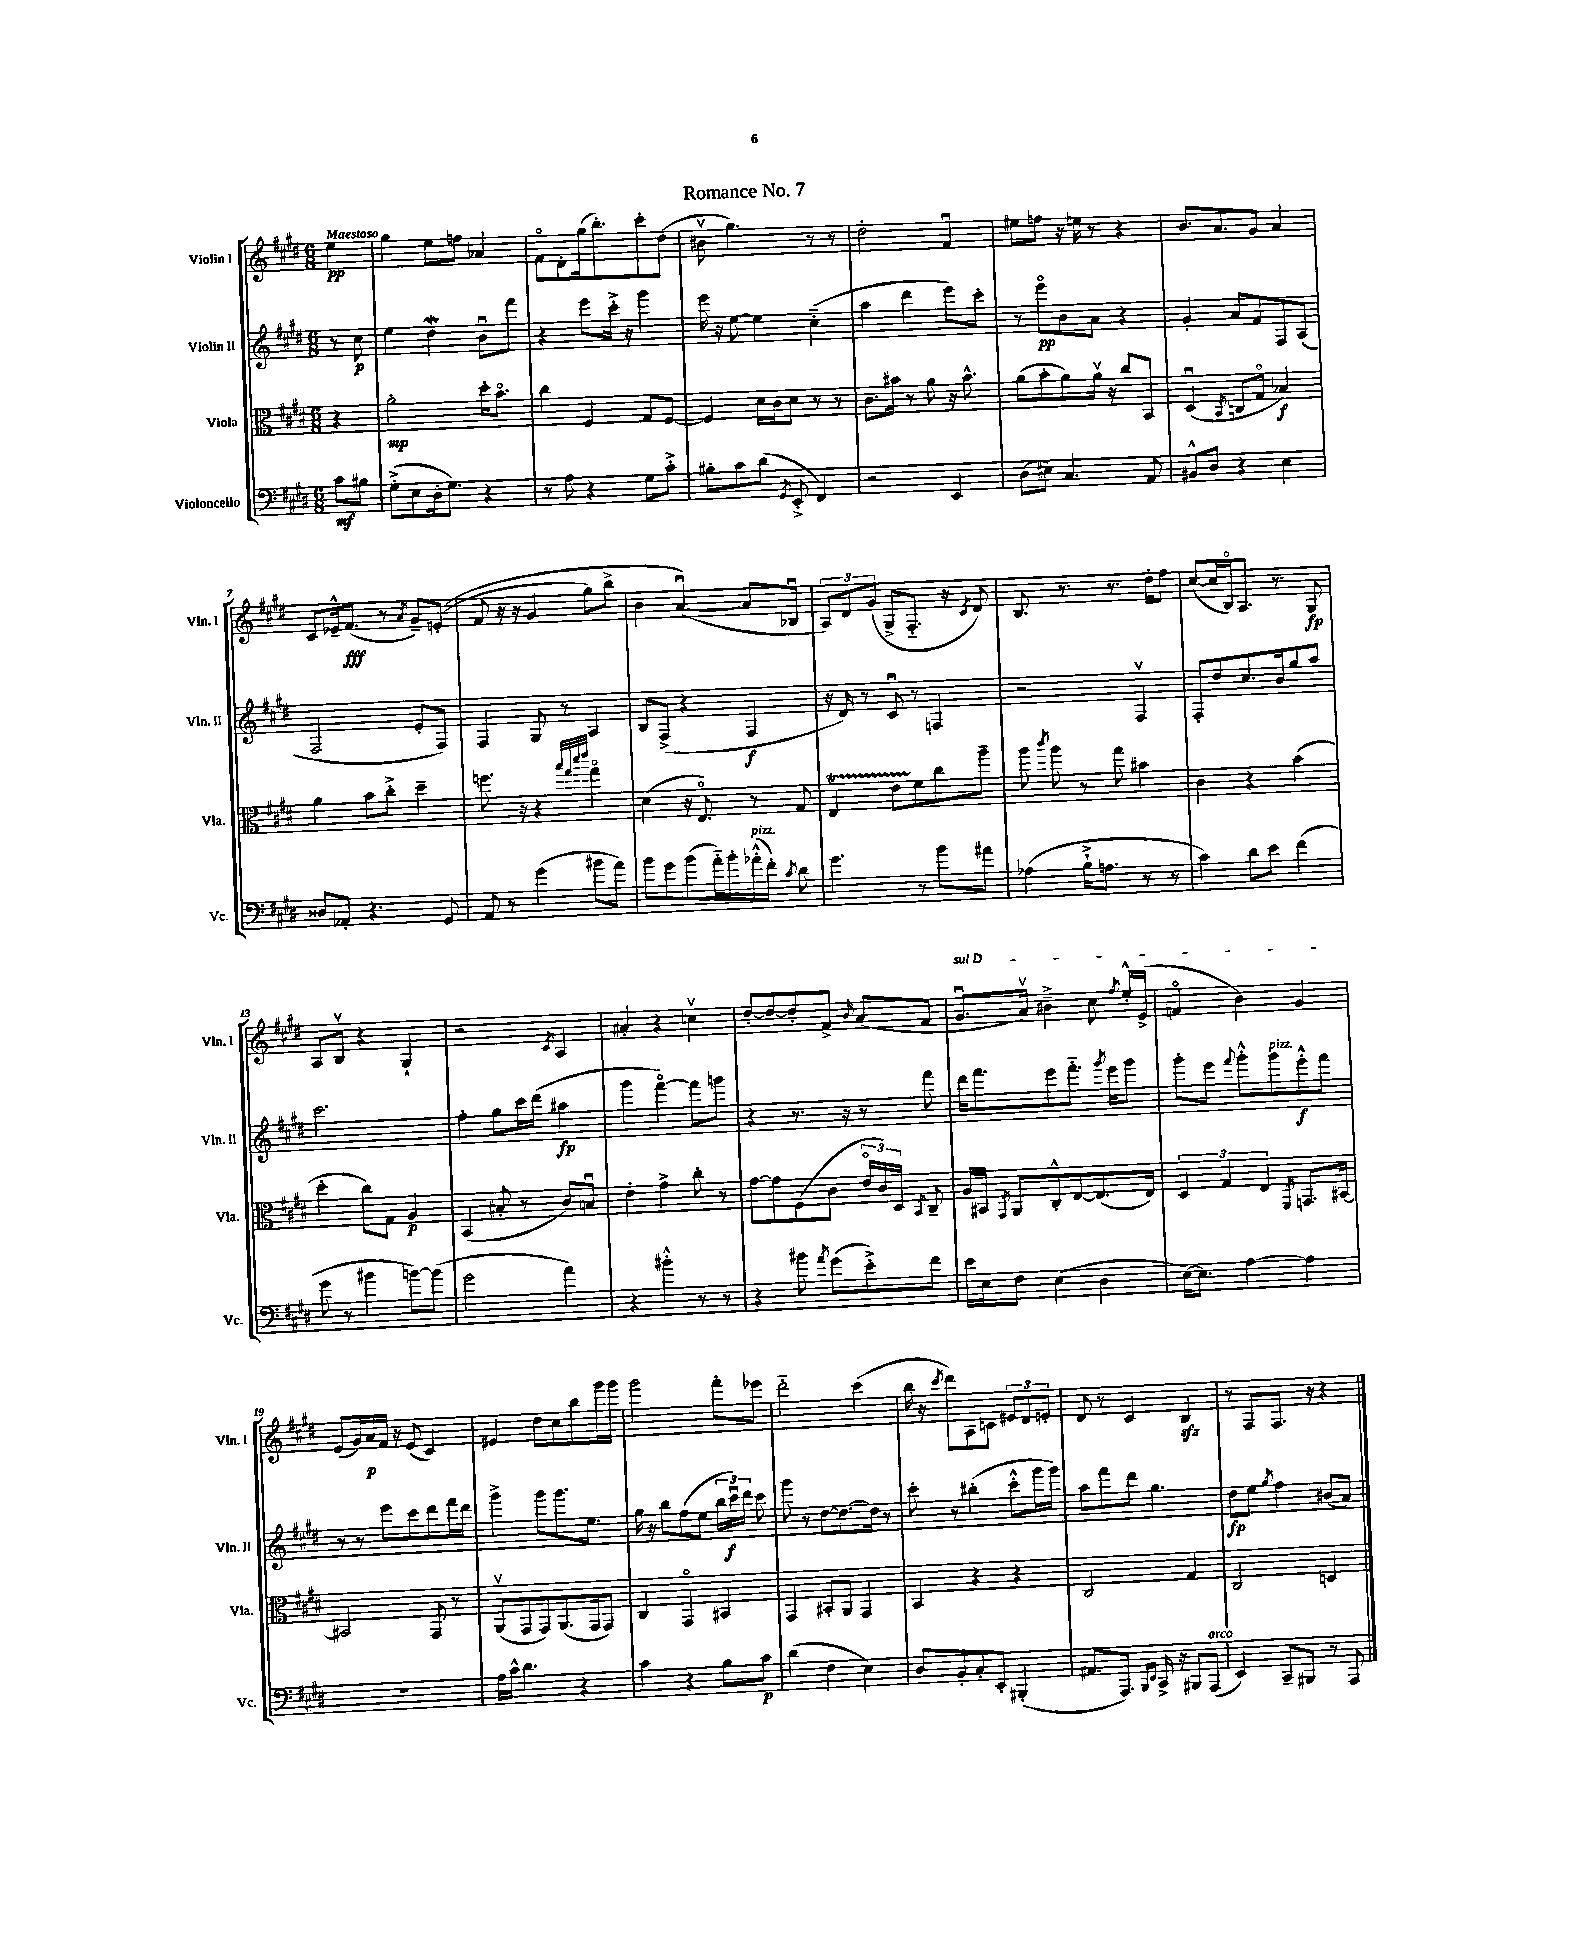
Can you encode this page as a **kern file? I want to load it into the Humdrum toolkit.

**kern	**dynam	**kern	**dynam	**kern	**dynam	**kern	**dynam
*part4	*part4	*part3	*part3	*part2	*part2	*part1	*part1
*staff4	*staff4	*staff3	*staff3	*staff2	*staff2	*staff1	*staff1
*I"Violoncello	*	*I"Viola	*	*I"Violin II	*	*I"Violin I	*
*I'Vc.	*	*I'Vla.	*	*I'Vln. II	*	*I'Vln. I	*
*clefF4	*	*clefC3	*	*clefG2	*	*clefG2	*
*k[f#c#g#d#]	*	*k[f#c#g#d#]	*	*k[f#c#g#d#]	*	*k[f#c#g#d#]	*
*M6/8	*	*M6/8	*	*M6/8	*	*M6/8	*
=	=	=	=	=	=	=	=
!	!	!	!	!	!	!LO:TX:a:B:t=Maestoso	!
8c#\L	mf	4r	.	8r	.	4ee\	pp
8B#X\J	.	.	.	8cc#\	p	.	.
=1	=1	=1	=1	=1	=1	=1	=1
(8G#'^\L	.	2a'\	mp	4ee\	.	4gg#\	.
8E\	.	.	.	.	.	.	.
16D#'\k	.	.	.	4dd#W\	.	8ee\L	.
8.G#\J)	.	.	.	.	.	.	.
.	.	.	.	.	.	8ffn\J	.
4r	.	16dd#'\KL	.	8bu\L	.	4a-X/	.
.	.	8.b\J	.	.	.	.	.
.	.	.	.	8fff#\J	.	.	.
=2	=2	=2	=2	=2	=2	=2	=2
8r	.	4cc#\	.	4r	.	8f#\L	.
8A\	.	.	.	.	.	8d#'\	.
4r	.	4F#/	.	8eee\L	.	(16gg#\k	.
.	.	.	.	.	.	8.bb'\)	.
.	.	.	.	16ccc#'^\Jk	.	.	.
.	.	.	.	16r	.	.	.
8G#\L	.	8G#/L	.	4ggg#\	.	8ccc#'\	.
8c#'^\J	.	[8F#/J	.	.	.	(8dd#\J	.
=3	=3	=3	=3	=3	=3	=3	=3
8B#X'\L	.	4F#/]	.	16eee\	.	8b#Xv\	.
.	.	.	.	16r	.	.	.
8c#\	.	.	.	[8ee\	.	4.gg#\)	.
(8d#\J	.	16d#\LL	.	4ee\]	.	.	.
.	.	16c#\J	.	.	.	.	.
8qGG#/	.	.	.	.	.	.	.
8EE'^/	.	8d#\J	.	.	.	.	.
4FF#/)	.	8r	.	(4cc#\	.	8r	.
.	.	8r	.	.	.	8r	.
=4	=4	=4	=4	=4	=4	=4	=4
2r	.	8.c#\L	.	4aa\	.	2dd#'\	.
.	.	16b#X\Jk	.	.	.	.	.
.	.	8r	.	4ddd#\	.	.	.
.	.	8a\	.	.	.	.	.
4EE/	.	16r	.	8eee\L)	.	4f#u/	.
.	.	8.b#^^\	.	.	.	.	.
.	.	.	.	8ccc#'\J	.	.	.
=5	=5	=5	=5	=5	=5	=5	=5
(8D#\L	.	(8a\L	.	8r	.	8ee#X\L	.
8E#X\J)	.	8b'\	.	8eee\L	pp	8ffn\J	.
4.C#/	.	8a\)	.	8b\	.	16r	.
.	.	.	.	.	.	16een\	.
.	.	16av\Jk	.	8a\J	.	8r	.
.	.	16r	.	.	.	.	.
.	.	8cc#/L	.	4r	.	4r	.
8AA/	.	8BB/J	.	.	.	.	.
=6	=6	=6	=6	=6	=6	=6	=6
8BB#X^^/L	.	(4D#u/	.	4g#'/	.	8.b/L	.
8D#/J	.	.	.	.	.	.	.
.	.	.	.	.	.	8.a/	.
.	.	8qBB/	.	.	.	.	.
4r	.	8Cn/L	.	8a/L	.	.	.
.	.	8G#/J	.	8f#/	.	8g#/J	.
4E\	.	4B-X/)	f	8F#/	.	4a/	.
.	.	.	.	(8A/J	.	.	.
!!LO:LB:g=z
=7	=7	=7	=7	=7	=7	=7	=7
8D##X/L	.	4a\	.	2F#/	.	8c#/L	.
8AA-X'/J	.	.	.	.	.	16e-X~^^/k	.
.	.	.	.	.	.	(8.f#/J	fff
4.r	.	8b\L	.	.	.	.	.
.	.	8cc#'^\J	.	.	.	8r	.
.	.	.	.	.	.	8qa/	.
.	.	4dd#~\	.	8e'/L	.	8g#~/L)	.
8GG#/	.	.	.	8F#/J)	.	((8en'/J	.
=8	=8	=8	=8	=8	=8	=8	=8
8AA/	.	8.ffn\	.	4F#/	.	8f#/	.
8r	.	.	.	.	.	16r	.
.	.	16r	.	.	.	16r	.
(4g#\	.	4r	.	8G#/	.	4g#/	.
.	.	.	.	8r	.	.	.
.	.	32qqbb/LLL	.	.	.	.	.
.	.	32qqgg#/	.	.	.	.	.
.	.	32qqddd#/	.	.	.	.	.
.	.	32qqeee/JJJ	.	.	.	.	.
8b#X\L	.	4gg#\	.	4A/	.	8gg#\L)	.
8a\J)	.	.	.	.	.	8bb^\J	.
=9	=9	=9	=9	=9	=9	=9	=9
8b\L	.	(4d#\	.	8B/L	.	4b\	.
8g#\	.	.	.	(8F#^/J	.	.	.
(8b\	.	16r	.	4r	.	([4au/)	.
.	.	8.E/)	.	.	.	.	.
16a\L)	.	.	.	.	.	.	.
16b'\	.	.	.	.	.	.	.
!LO:TX:a:i:t=pizz.	!	!	!	!	!	!	!
(16a-X'^^\	.	8r	.	4F#/	f	8a/L]	.
16f#'\JJ)	.	.	.	.	.	.	.
8qc#/	.	.	.	.	.	.	.
8d#\	.	8G#/	.	.	.	8B-Xu/J	.
=10	=10	=10	=10	=10	=10	=10	=10
4.g#\	.	4ET/	.	16r	.	12A/L)	.
.	.	.	.	16d#/)	.	.	.
.	.	.	.	.	.	12d#/	.
.	.	.	.	8r	.	.	.
.	.	.	.	.	.	(12g#/J	.
.	.	8eTTT\L	.	8c#u/	.	8G#^/L	.
8r	.	8f#\	.	8r	.	8.F#/J	.
8b\L	.	8cc#\	.	4Fn/	.	.	.
.	.	.	.	.	.	16r	.
.	.	.	.	.	.	8qc#/	.
8a#X\J	.	8aa~\J	.	.	.	8d#/)	.
=11	=11	=11	=11	=11	=11	=11	=11
(4A-X\	.	8aa\	.	2r	.	8.B/	.
.	.	8qccc#/	.	.	.	.	.
.	.	8aa\	.	.	.	.	.
.	.	.	.	.	.	8.r	.
16B`^\KL	.	8r	.	.	.	.	.
8.An\J	.	.	.	.	.	.	.
.	.	8gg#\	.	.	.	8.r	.
8r	.	4b#X\	.	4F#v/	.	.	.
.	.	.	.	.	.	16dd#'\KL	.
8r	.	.	.	.	.	8ff#\J	.
=12	=12	=12	=12	=12	=12	=12	=12
4c#\)	.	4c#\	.	8F#'/L	.	([8cc#/L	.
.	.	.	.	8dd#/	.	16cc#/L]	.
.	.	.	.	.	.	16B/J)	.
8d#\L	.	4r	.	8.cc#/	.	8.A/J	.
8e\J	.	.	.	.	.	.	.
.	.	.	.	16b/k	.	8.r	.
(4f#\	.	(4b\	.	8gg#/	.	.	.
.	.	.	.	8aa/J	.	8G#/	fp
!!LO:LB:g=z
=13	=13	=13	=13	=13	=13	=13	=13
8g#\	.	4dd#'\	.	2.ccc#\	.	8A/L	.
8r	.	.	.	.	.	8Bv/J	.
4b#X\	.	8cc#\L)	.	.	.	4r	.
.	.	8G#\J	.	.	.	.	.
[8bn\L)	.	4A/	p	.	.	4G#`/	.
(8b\J]	.	.	.	.	.	.	.
=14	=14	=14	=14	=14	=14	=14	=14
2g#\	.	(4BB/	.	4ff#'\	.	2r	.
.	.	8B#X'/	.	8gg#\L	.	.	.
.	.	8r	.	16ccc#\L	.	.	.
.	.	.	.	(16ddd#\JJ	.	.	.
.	.	.	.	.	.	8qc#/	.
4a\)	.	8c#/L)	.	4aa#X\	fp	4A/	.
.	.	8Bnu/J	.	.	.	.	.
=15	=15	=15	=15	=15	=15	=15	=15
4r	.	4e'\	.	4ggg#\	.	4a#X'/	.
4b#X'^^\	.	4g#^\	.	[4fff#\)	.	4r	.
8r	.	8cc#'\	.	8fff#\L]	.	4ccnv\	.
8r	.	8r	.	8gggn\J	.	.	.
=16	=16	=16	=16	=16	=16	=16	=16
4r	.	[8g#\L	.	4r	.	[8dd#'/L	.
.	.	8g#\]	.	.	.	8dd#/_	.
8b#X\	.	(8F#\	.	8.r	.	8dd#'/]	.
8qa/	.	.	.	.	.	.	.
(8g#\L	.	8c#\J	.	.	.	8f#^/J	.
.	.	.	.	16r	.	.	.
.	.	.	.	.	.	16qqb/	.
8e'^\)	.	24e/LL	.	8r	.	(8a/L	.
.	.	24c#/)	.	.	.	.	.
.	.	24D#/JJ	.	.	.	.	.
.	.	8qBB/	.	.	.	.	.
8f#\J	.	8C#~/	.	8fff#\	.	8f#/J	.
=17	=17	=17	=17	=17	=17	=17	=17
!	!	!	!	!	!	!LO:TX:a:i:t=sul D	!
16e\LL	.	16A/LL	.	16ddd#\KL	.	8.g#u/L	.
16E\J	.	16BB#X/JJ	.	8.fff#\	.	.	.
.	.	8qGG#/	.	.	.	.	.
8F#\J	.	8AA/L	.	.	.	.	.
.	.	.	.	.	.	16av/Jk)	.
(4E\	.	8C#'^^/	.	8eee\	.	4b#X~^\	.
.	.	[8E/	.	8.fff#\J	.	.	.
4D#\	.	(8.E/]	.	.	.	8cc#\	.
.	.	.	.	8qggg#/	.	.	.
.	.	.	.	16eee\KL	.	.	.
.	.	.	.	.	.	8qff#/	.
.	.	.	.	8ggg#\J	.	16ee'^^/LL	.
.	.	16E/Jk)	.	.	.	(16e^/JJ	.
=18	=18	=18	=18	=18	=18	=18	=18
[16E\KL)	.	6D#/	.	8ggg#'\L	.	4fn/	.
8.E\J]	.	.	.	.	.	.	.
.	.	.	.	8eee\J	.	.	.
.	.	6G#/	.	.	.	.	.
.	.	.	.	8qqfff#/	.	.	.
[4A\	.	.	.	8ggg#'^^\L	.	4b\)	.
.	.	6E/	.	.	.	.	.
!	!	!	!	!LO:TX:a:i:t=pizz.	!	!	!
.	.	.	.	8ggg#\	.	.	.
.	.	8qFF#/	.	.	.	.	.
4A\]	.	8.GGn/L	.	8eee'^^\	f	4g#/	.
.	.	.	.	8fff#\J	.	.	.
.	.	[16BB#X/Jk	.	.	.	.	.
!!LO:LB:g=z
=19	=19	=19	=19	=19	=19	=19	=19
2.r	.	2BB#X/]	.	8r	.	(8e/L	.
.	.	.	.	8r	.	16g#/L)	.
.	.	.	.	.	.	16a/	p
.	.	.	.	8eee\L	.	16f#/JJ	.
.	.	.	.	.	.	16r	.
.	.	.	.	8ccc#\	.	(8e/	.
.	.	8GG#/	.	8ddd#\	.	4c#/)	.
.	.	8r	.	16fff#\L	.	.	.
.	.	.	.	16ddd#\JJ	.	.	.
=20	=20	=20	=20	=20	=20	=20	=20
16A\LL	.	(8AAv/L	.	4ggg#^\	.	4e#X/	.
16c#^^\JJ	.	.	.	.	.	.	.
4.d#\	.	8GG#/	.	.	.	.	.
.	.	8GG#/)	.	8ggg#\L	.	8dd#\L	.
.	.	(8.AA/	.	8.ggg#\	.	8cc#\	.
4r	.	.	.	.	.	8bb\	.
.	.	16GG#/k	.	8.ee\J	.	.	.
.	.	8GG#/J)	.	.	.	16ggg#\L	.
.	.	.	.	.	.	16ggg#\JJ	.
=21	=21	=21	=21	=21	=21	=21	=21
4c#\	.	4C#/	.	16gg#\	.	2ggg#\	.
.	.	.	.	16r	.	.	.
.	.	.	.	8bb\L	.	.	.
4r	.	4GG#/	.	(8ff#\	.	.	.
.	.	.	.	8ee\J	.	.	.
8B\L	.	4BB#X/	.	24bb\LL	.	8fff#'\L	.
.	.	.	.	24ccc#u\)	f	.	.
.	.	.	.	24ddd#\JJ	.	.	.
8c#\J	p	.	.	8ccc#\	.	8eee-X\J	.
=22	=22	=22	=22	=22	=22	=22	=22
(4d#\	.	4GG#/	.	8ggg#\	.	2ddd#\	.
.	.	.	.	8r	.	.	.
4F#\	.	8BB#X'/L	.	[8dd#\L	.	.	.
.	.	8AA/J	.	8.dd#\_	.	.	.
4E\)	.	4GG#/	.	.	.	(4ccc#\	.
.	.	.	.	16dd#\Jk]	.	.	.
.	.	.	.	8r	.	.	.
=23	=23	=23	=23	=23	=23	=23	=23
8D#/L	.	4BB/	.	8ccc#'\	.	16bb\	.
.	.	.	.	.	.	16r	.
.	.	.	.	.	.	8qccc#/	.
8BB'/	.	.	.	8r	.	8ddd#\L)	.
8C#'/	.	4r	.	(4bb#X'\	.	8A\	.
8EE'/J	.	.	.	.	.	8cn\J	.
(4BBB#X'/	.	4r	.	8ccc#'^^\L	.	12e#X/L	.
.	.	.	.	.	.	12d#/	.
.	.	.	.	16ggg#\L	.	.	.
.	.	.	.	.	.	12en'/J	.
.	.	.	.	16ggg#\JJ)	.	.	.
=24	=24	=24	=24	=24	=24	=24	=24
8.AA#X/L	.	2C#/	.	8aa\L	.	8d#/	.
.	.	.	.	8fff#\	.	8r	.
8.AAA/J)	.	.	.	.	.	.	.
.	.	.	.	8ddd#\J	.	4c#/	.
16qqBBB/LL	.	.	.	.	.	.	.
16qqEE/JJ	.	.	.	.	.	.	.
16CC#^/	.	.	.	4.gg#\	.	.	.
16r	.	.	.	.	.	.	.
8BBB#X/L	.	4G#/	.	.	.	4Bzz/	.
!LO:TX:a:i:t=arco	!	!	!	!	!	!	!
(8AAA/J	.	.	.	.	.	.	.
=25	=25	=25	=25	=25	=25	=25	=25
4EE/)	.	2C#/	.	8dd#\L	fp	8r	.
.	.	.	.	8ee\J	.	8F#/L	.
.	.	.	.	8qgg#/	.	.	.
8CC#~/L	.	.	.	4ff#\	.	8.F#/J	.
8BBB#X/J	.	.	.	.	.	.	.
.	.	.	.	.	.	16r	.
8r	.	4Dn/	.	(8b#X/L	.	4r	.
8AAA/	.	.	.	8a/J)	.	.	.
==	==	==	==	==	==	==	==
*-	*-	*-	*-	*-	*-	*-	*-
